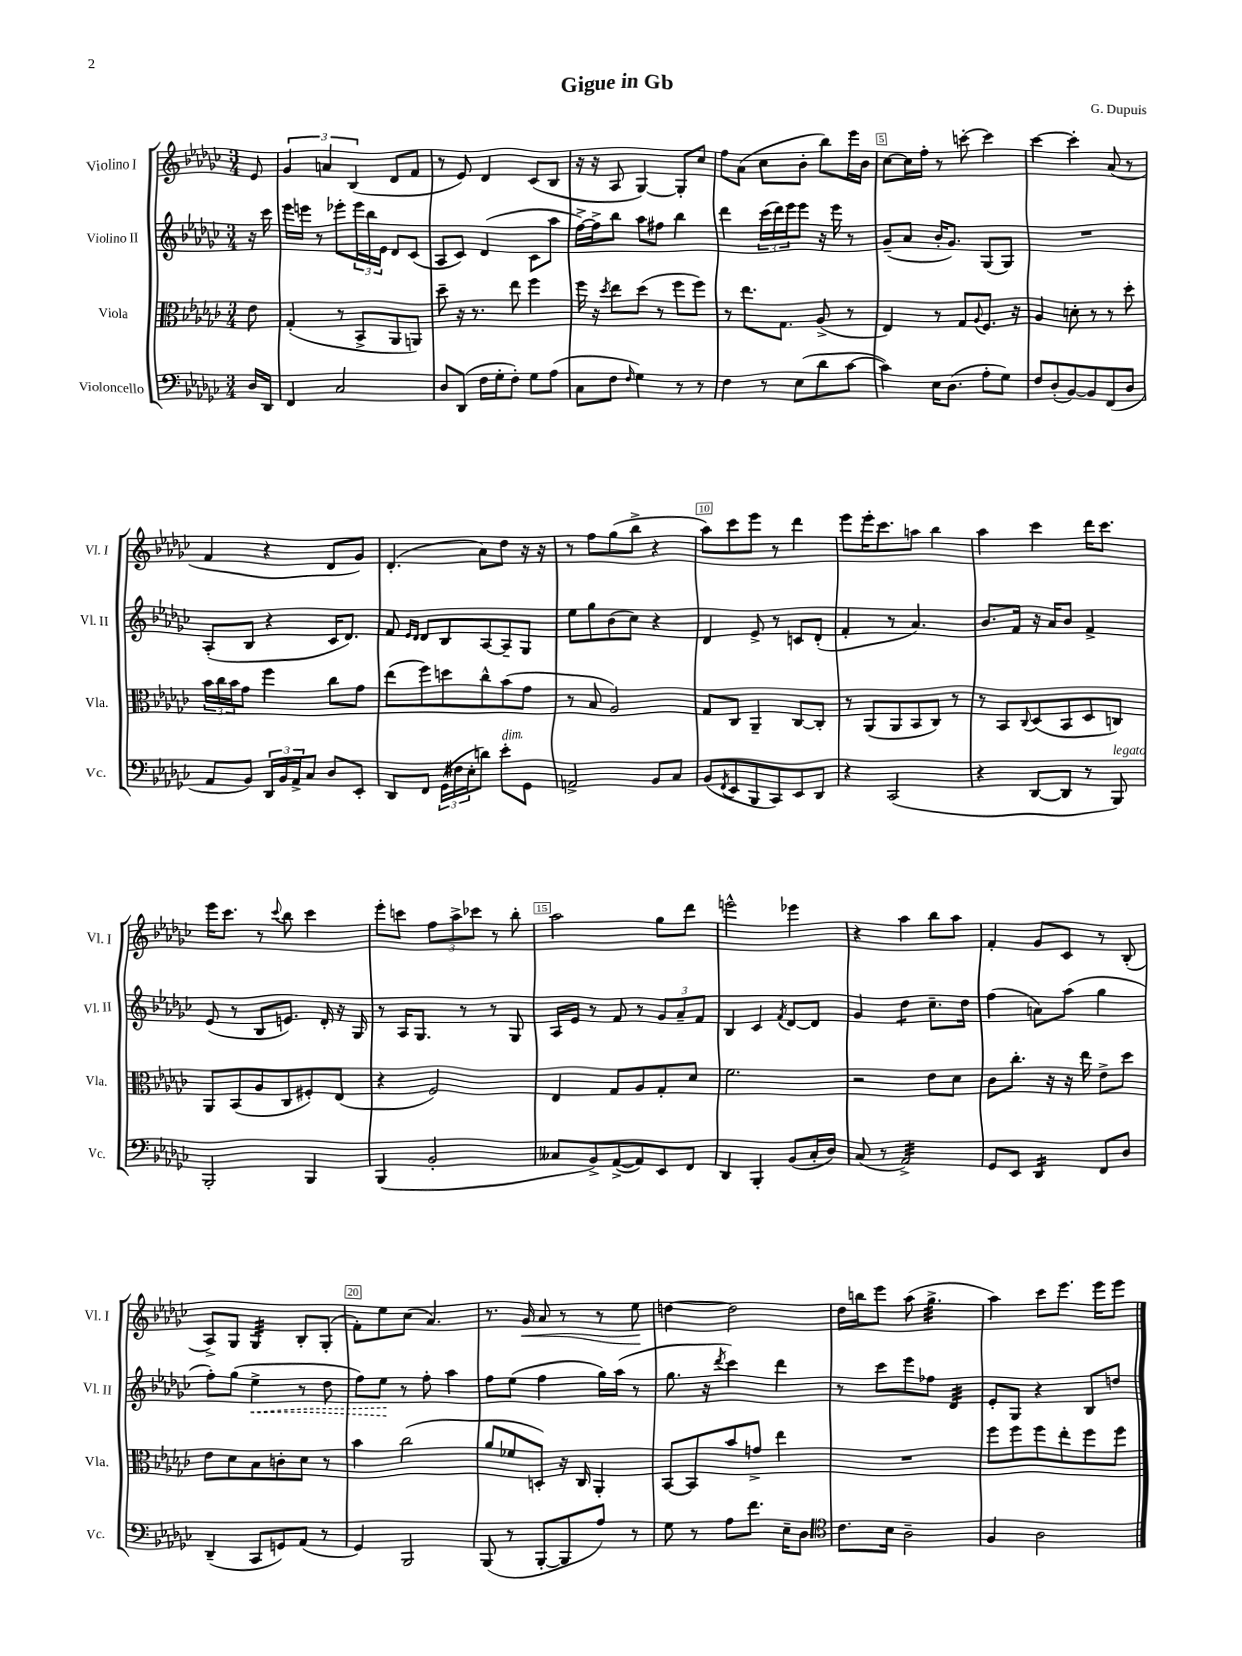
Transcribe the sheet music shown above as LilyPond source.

\header { title = "Gigue in Gb" composer = "G. Dupuis" }
<<
\new StaffGroup <<
\new Staff = "s0" \with { instrumentName = "Violino I" shortInstrumentName = "Vl. I" } {
    \clef treble \key ges \major \numericTimeSignature \time 3/4 \partial 8
    ees'8 |
    \tuplet 3/2 { ges'4 a'4 bes4( } des'8 f'8 |
    r8 ees'8) des'4 ces'8( bes8 |
    r16 r16 aes8 ges4~) ges8-. ces''8 |
    f''8 aes'8( ces''8 bes'8-. bes''8) ees'''16 bes'16 |
    ces''8~ ces''16 f''16-. r8 c'''8~-. c'''4 |
    ces'''4~ ces'''4-. aes'8( r8 |
    f'4 r4 des'8 ges'8) |
    des'4.-.( aes'8) des''8 r16 r16 |
    r8 f''8 ges''8( bes''8-> r4 |
    aes''8) ces'''8 ees'''8 r8 des'''4 |
    ees'''8 ees'''16-. ces'''8. a''8 bes''4 |
    aes''4 ces'''4 des'''16 ces'''8. |
    ees'''16 ces'''8. r8 \appoggiatura { ces'''8 } bes''8 ces'''4 |
    ees'''8-. c'''8 \tuplet 3/2 { f''8 aes''8-> ces'''8 } r8 bes''8-. |
    aes''2 ges''8 des'''8 |
    e'''2-^ ees'''4 |
    r4 aes''4 bes''8 aes''8 |
    f'4-. ges'8 ces'8 r8 bes8-.( |
    aes8->) ges8 ges4:32 bes8-. ges8-.( |
    f'8-.) ees''8 ces''8( aes'4.) |
    r8. ges'16\< aes'8 r8 r8 ees''8\! |
    d''4~ d''2 |
    des''16 b''16 ees'''8 aes''8( ges''4.:32-> |
    aes''4) ces'''8 ees'''8. ees'''16 ees'''8 \bar "|." |
}
\new Staff = "s1" \with { instrumentName = "Violino II" shortInstrumentName = "Vl. II" } {
    \clef treble \key ges \major \numericTimeSignature \time 3/4 \partial 8
    r16 ces'''16 |
    ees'''16 e'''16 r8 ees'''8-. \tuplet 3/2 { ees'''16 bes''16 ees'16 } des'8 ces'8( |
    aes8 ces'8) des'4( ces'8 aes''8 |
    f''16~->) f''16-> bes''8 aes''8 fis''8 bes''4 |
    des'''4 \tuplet 3/2 { ces'''16( des'''16) ees'''16 } ees'''8 r16 ees'''16 r8 |
    ges'8--( aes'8 bes'16-. ges'8.) ges8( ges8) |
    R2. |
    aes8-.( bes8 r4 ces'16 des'8.) |
    f'8 \grace { ees'16 des'16 } des'8 bes8 aes8~ aes8-- ges8 |
    ees''8 ges''8 bes'8( ces''8) r4 |
    des'4 ees'8-> r8 c'8 des'8-.( |
    f'4-. r8 aes'4.) |
    bes'8. f'16 r16 aes'16 bes'8 f'4-> |
    ees'8( r8 bes8 e'8.) des'16-. r16 ges16 |
    r8 aes16 ges8. r8 r8 ges8 |
    aes16 ees'16 r8 f'8 r8 \tuplet 3/2 { ges'8 aes'8-- f'8 } |
    bes4 ces'4 \acciaccatura { f'8 } des'8~ des'8 |
    ges'4 des''4:8 ces''8.-- des''16 |
    f''4( a'8) aes''8( ges''4 |
    f''8-.) ges''8( \once \override Hairpin.style = #'dashed-line ees''4->\< r8 des''8 |
    f''8) ees''8\! r8 f''8-. aes''4 |
    f''8 ees''8( f''4 ges''16) aes''16( r8 |
    ges''8. r16 \acciaccatura { des'''8 } ces'''4) des'''4 |
    r8 ces'''8 ees'''8 fes''8 des'4:32 |
    ees'8-. ges8 r4 bes8 d''8 \bar "|." |
}
\new Staff = "s2" \with { instrumentName = "Viola" shortInstrumentName = "Vla." } {
    \clef alto \key ges \major \numericTimeSignature \time 3/4 \partial 8
    ees'8 |
    ges4-.( r8 bes,8-> aes,8 a,8) |
    des''8-- r16 r8. ees''8 f''4 |
    f''16 r16 \acciaccatura { des''8 } ees''8 des''8( r8 f''8 f''8) |
    r8 ees''8. ges8. aes8->( r8 |
    ees4) r8 ges8 \appoggiatura { aes8 } f8. r16 |
    aes4 d'8-. r8 r8 des''8-. |
    \tuplet 3/2 { bes'16 ces''16 bes'16 } ges'8 f''4 ces''8 ges'8 |
    ees''8( f''8) d''8 ces''8-^ bes'8( ges'8 |
    r8 bes8 aes2) |
    ges8 ces8 aes,4-- ces8~ ces8-. |
    r8 aes,8( aes,8 bes,8 ces8) r8 |
    r8 bes,8 \appoggiatura { ces8 } des8( bes,8 des8 c8) |
    aes,8 bes,8( aes8 ces8 fis8-.) ees8( |
    r4 f2) |
    ees4 ges8 aes8 ges8-. des'8 |
    f'2. |
    r2 ees'8 des'8 |
    ces'8 ces''8.-. r16 r16 ees''16 ees'8-> des''8 |
    ees'8 des'8 bes8 c'8-. des'8 r8 |
    bes'4 ces''2( |
    aes'8 fes'8 d8-.) r16 ces16 aes,4-. |
    bes,8~ bes,8 bes'8 g'8-> ees''4 |
    R2. |
    f''8 f''8 f''8 ees''8-. f''8 f''8 \bar "|." |
}
\new Staff = "s3" \with { instrumentName = "Violoncello" shortInstrumentName = "Vc." } {
    \clef bass \key ges \major \numericTimeSignature \time 3/4 \partial 8
    des16 des,16 |
    f,4 ces2 |
    des8 des,8( f16 ges16-. f8-.) ges8 aes8( |
    ces8 f8 \grace { f16 } ges4) r8 r8 |
    f4 r8 ees8( des'8 ces'8~ |
    ces'4) ees16 des8.( aes8-. ges8) |
    f8 des8-.( bes,8~) bes,8 f,8( des8 |
    aes,8 bes,8) \tuplet 3/2 { des,16 bes,16 aes,16-> } ces8 des8 ees,8-. |
    des,8 f,8 \tuplet 3/2 { ges,16( fis16 ees16-. } d'8) ees'8-.^\markup { \italic "dim." } ges,8 |
    a,2-> bes,8 ces8 |
    bes,8( \acciaccatura { f,8 } ees,8 bes,,8 ces,8) ees,8 des,8 |
    r4 ces,2( |
    r4 des,8~ des,8 r8 bes,,8^\markup { \italic "legato" }) |
    bes,,2-. bes,,4 |
    bes,,4( bes,2-. |
    ceses8 bes,8->) aes,8~->( aes,8) ees,8 f,8 |
    des,4 bes,,4-. bes,8( ces16-. des16) |
    ces8( r8 aes,2:32->) |
    ges,8 ees,8 des,4:16 f,8 des8 |
    des,4--( ces,8 g,8) aes,8( r8 |
    ges,4) bes,,2 |
    bes,,8( r8 bes,,8~-. bes,,8 aes8) r8 |
    ges8 r8 aes8 f'8. ees16-- des8 |
    \clef tenor ces'8. bes16 aes2-- |
    f4 aes2 \bar "|." |
}
>>
>>
\layout { \context { \Score \override BarNumber.break-visibility = ##(#f #t #t) barNumberVisibility = #(every-nth-bar-number-visible 5) \override BarNumber.stencil = #(make-stencil-boxer 0.1 0.3 ly:text-interface::print) } }
